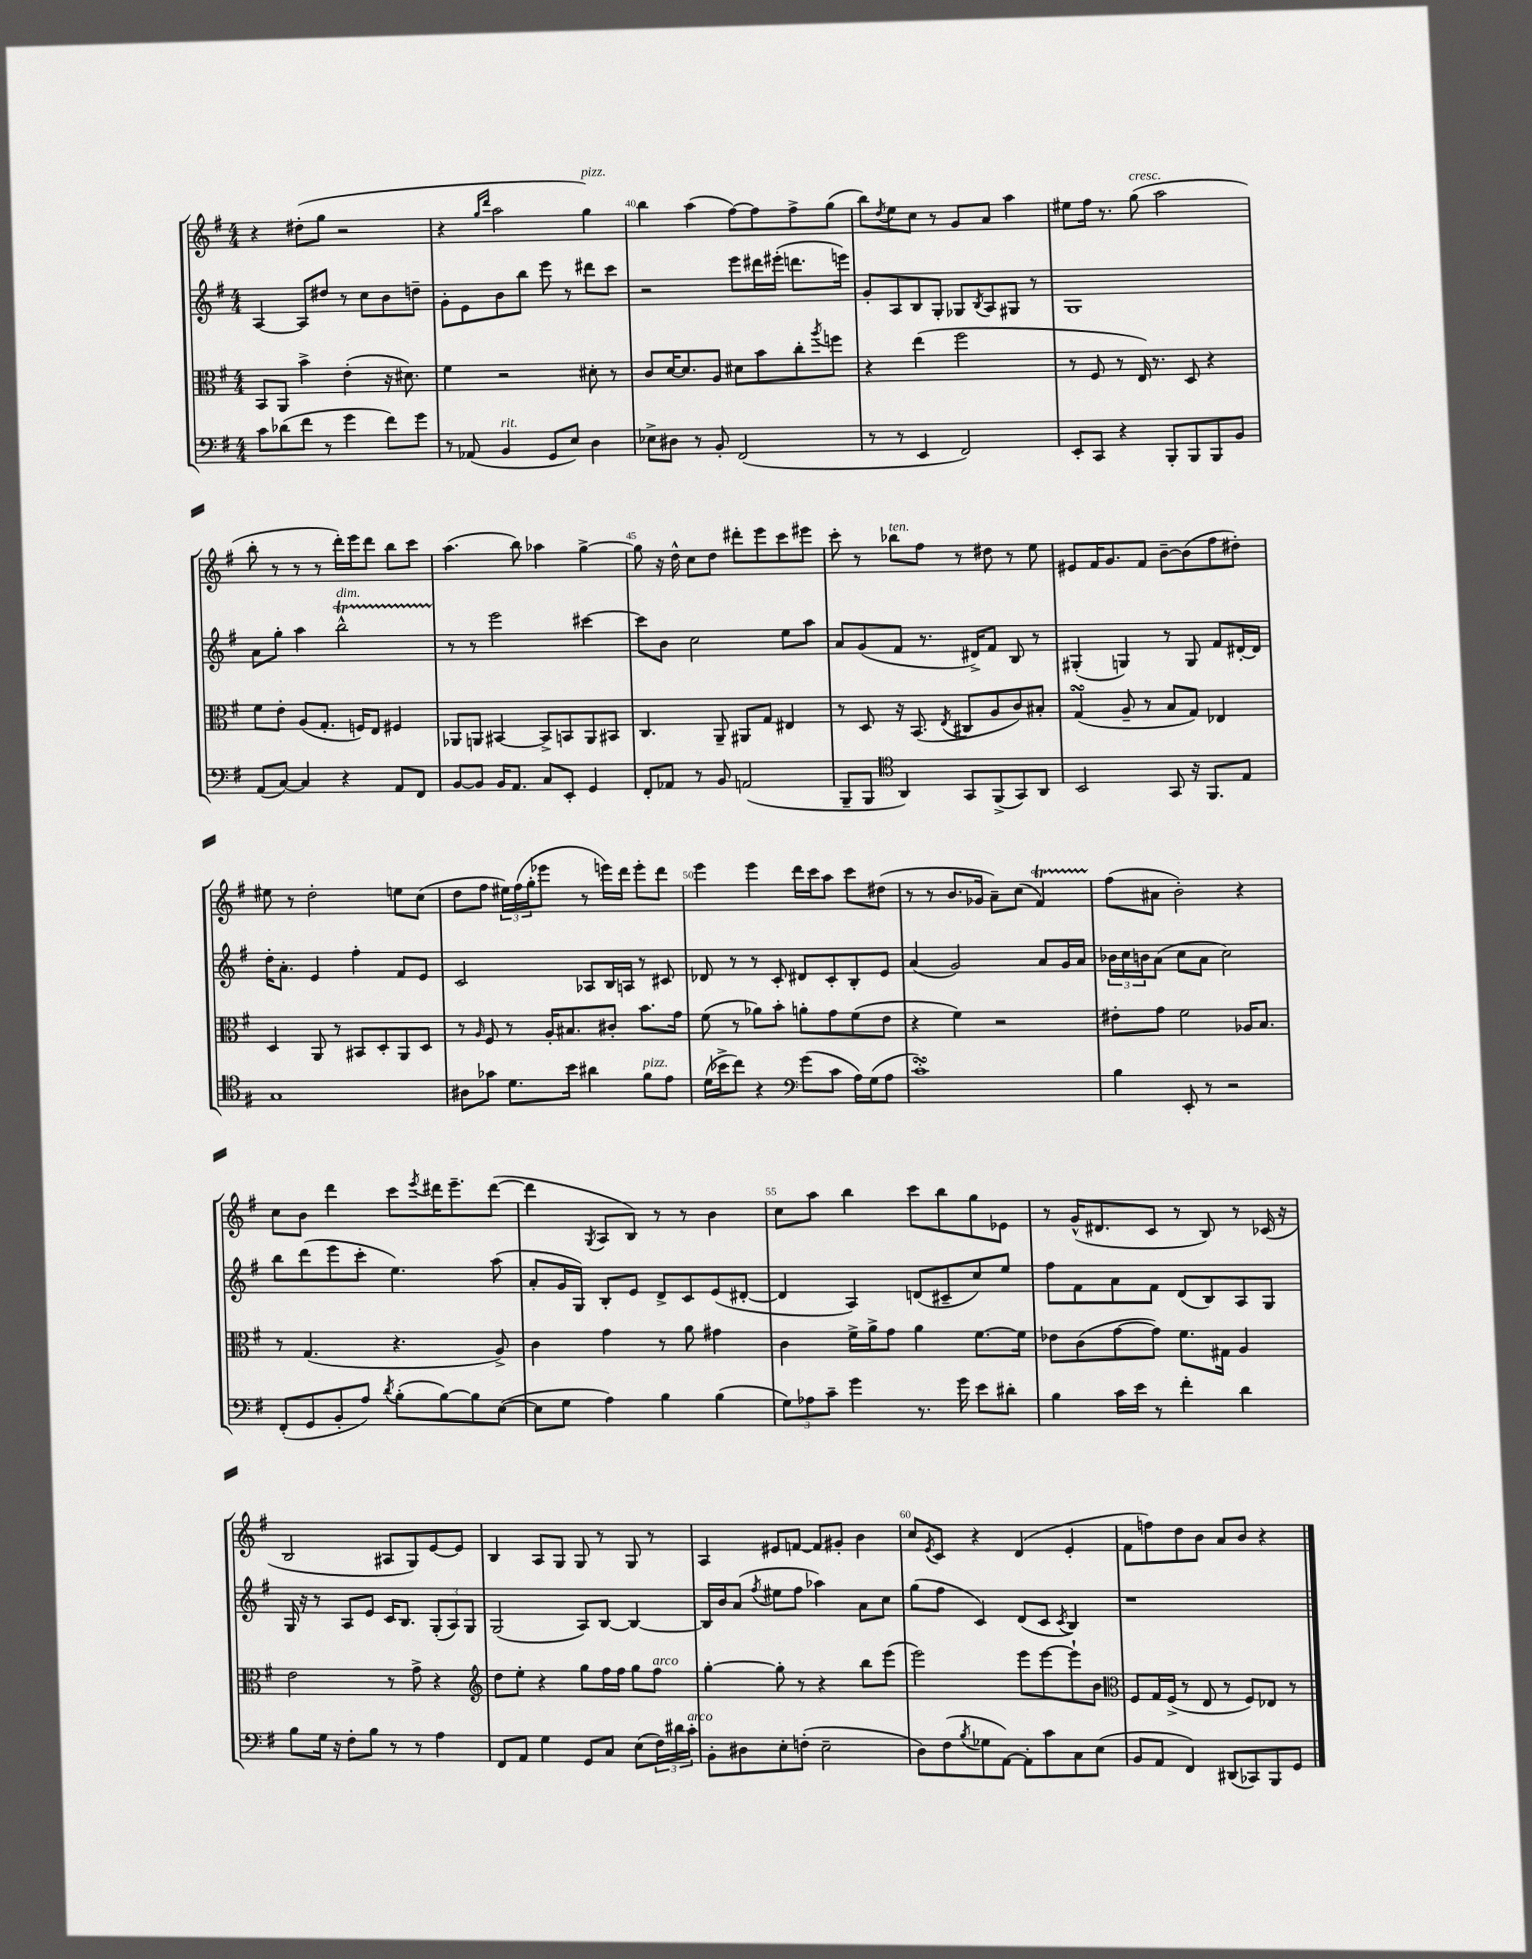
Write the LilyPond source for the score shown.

<<
\new StaffGroup <<
\new Staff = "s0" {
    \clef treble \key g \major \numericTimeSignature \time 4/4
    r4 dis''8-.( g''8 r2 |
    r4 \grace { g''16 d'''16 } a''2 g''4^\markup { \italic "pizz." }) |
    b''4 a''4( fis''8~) fis''8 fis''8-> g''8( |
    b''8) \acciaccatura { d''8 } e''8 c''8 r8 g'8 a'8 a''4 |
    eis''8 fis''16 r8. g''8^\markup { \italic "cresc." }( a''2 |
    b''8-. r8 r8 r8 d'''16-.) e'''16 d'''8 b''8 c'''8 |
    a''4.( b''8) aes''4 g''4~-> |
    g''8 r16 d''16-^ c''8 d''8 dis'''8-. e'''8 c'''8 eis'''8 |
    c'''8-. r8 bes''8^\markup { \italic "ten." } fis''8 r8 dis''8 r8 e''8 |
    eis'8 fis'16 g'8. fis'8 b'8~-- b'8( fis''8 dis''8-.) |
    eis''8 r8 d''2-. e''8 c''8( |
    d''8 fis''8 \tuplet 3/2 { eis''16) fis''16( g''16-. } ees'''8 r8 e'''16) d'''16 e'''8-. d'''8 |
    e'''4 e'''4 d'''16 c'''16 a''8 c'''8 dis''8( |
    r8 r8 b'8. ges'16 a'8--) c''8( fis'4\startTrillSpan) |
    fis''8\stopTrillSpan( ais'8 b'2-.) r4 |
    c''8 b'8 d'''4 c'''8 \acciaccatura { e'''8 } dis'''16 e'''8.-- dis'''8~( |
    dis'''4 \acciaccatura { g8 } a8 b8) r8 r8 b'4 |
    c''8 a''8 b''4 c'''8 b''8 g''8 ees'8 |
    r8 g'16-^( dis'8. c'8 r8 b8) r8 ces'16( r16 |
    b2 ais8 g8) e'8~ e'8 |
    b4 a8 g8 g8 r8 g8 r8 |
    a4 eis'8 f'8~ f'8 gis'8-. b'4 |
    c''8 \acciaccatura { e'8 } c'8 r4 d'4( e'4-. |
    fis'8 f''8) d''8 b'8 a'8 b'8 r4 \bar "|." |
}
\new Staff = "s1" {
    \clef treble \key g \major \numericTimeSignature \time 4/4
    a4~ a8 dis''8 r8 c''8 b'8 d''8-- |
    g'8-. e'8 b'8 b''8 e'''8 r8 dis'''8 c'''8 |
    r2 e'''8 dis'''16 eis'''16-.( d'''8. e'''16) |
    g'8-. a8 b8 g8-. ges8 \acciaccatura { b8 } a8 gis8 r8 |
    g1 |
    a'8 g''8-. a''4 b''2-^\startTrillSpan^\markup { \italic "dim." } |
    r8\stopTrillSpan r8 e'''2 cis'''4~ |
    cis'''8 b'8 c''2 e''8 a''8 |
    a'8 g'8( fis'8 r8. dis'16->) fis'8 b8 r8 |
    gis4-.( g4) r8 g8 fis'8 dis'16~-. dis'16 |
    d''16-. a'8.-. e'4 fis''4-. fis'8 e'8 |
    c'2 aes8 b16 a16 r8 cis'8 |
    des'8 r8 r8 c'8-. dis'8 c'8-. b8-. e'8 |
    a'4( g'2) a'8 g'16 a'16 |
    \tuplet 3/2 { bes'16 c''16 b'16 } a'8( c''8 a'8 c''2) |
    b''8 d'''8( e'''8 c'''8-. e''4.) a''8( |
    a'8-. g'16 g16) b8-. e'8 d'8-> c'8 e'8( dis'8~-. |
    dis'4 a4) d'8( cis'8-- c''8) e''8 |
    fis''8 fis'8 a'8 fis'8 d'8( b8) a8 g8 |
    g16 r16 r8 a8 e'8 c'16 b8. \tuplet 3/2 { g8-.( a8) g8 } |
    g2( a8) b8~ b4~ |
    b16 b'16 a'8( \acciaccatura { fis''8 } eis''8 fis''8 aes''4) a'8 c''8 |
    g''8( fis''8 c'4) d'8( c'8 \acciaccatura { c'8 } b4) |
    r1 \bar "|." |
}
\new Staff = "s2" {
    \clef alto \key g \major \numericTimeSignature \time 4/4
    b,8 a,8 b'4-> e'4-.( r16 dis'8.) |
    fis'4 r2 dis'8-. r8 |
    c'8 d'16~ d'8. a8 dis'8 b'8 c''8-. \acciaccatura { a''8 } f''8 |
    r4 e''4( fis''2 |
    r8 fis8 r8 e16) r8. d8 r4 |
    fis'8 e'8-. a8( g8.-. f16) e8 fis4 |
    aes,8 a,8 bis,4~ bis,8-> b,8 a,8 bis,8 |
    c4. a,8-- ais,8 g8 eis4 |
    r8 d8 r16 b,8.( \acciaccatura { e8 } cis8 a8 c'8) bis8-. |
    g4\turn( a8-- r8 b8 g8) ees4 |
    d4 a,8 r8 bis,8 d8-. a,8 d8 |
    r8 \grace { a16 } fis8 r8 a16-. bis8. cis'8-. b'8. g'16 |
    fis'8( r8 aes'8) b'8-. a'8-. g'8 fis'8( e'8 |
    r4 fis'4) r2 |
    eis'8-. g'8 fis'2 aes16 b8. |
    r8 g4.( r4. a8->) |
    c'4 g'4 r8 a'8 gis'4 |
    c'4 fis'16-> a'16-> g'8 a'4 fis'8.~ fis'16 |
    ees'8 c'8( g'8~ g'8) fis'8. gis16 a4 |
    e'2 r8 g'8-> r4 |
    \clef treble d''8 e''8-. r4 g''8 fis''16 fis''16 g''8 fis''8^\markup { \italic "arco" } |
    g''4~-. g''8-. r8 r4 b''8 e'''8( |
    e'''2) e'''8 e'''8~ e'''8-! b'8 |
    \clef alto fis8 g16 fis16->( r8 e8 r8 fis8) ees8 r8 \bar "|." |
}
\new Staff = "s3" {
    \clef bass \key g \major \numericTimeSignature \time 4/4
    c'8 des'8( fis'8 r8 g'4 fis'8) g'8 |
    r8 aes,8( b,4^\markup { \italic "rit." } g,8 e8) d4 |
    ees8-> dis8 r8 b,8-. fis,2( |
    r8 r8 e,4 fis,2) |
    e,8-. c,8 r4 b,,8-. b,,8 b,,8 b,8 |
    a,8( c8~) c4 r4 a,8 fis,8 |
    b,8~ b,8 b,16 a,8. c8 e,8-. g,4 |
    fis,8-. aes,8 r8 b,8 a,2( |
    b,,8-- b,,8 \clef tenor a,4) g,8 fis,8->( g,8) a,8 |
    b,2 g,8 r16 fis,8. e8 |
    g1 |
    ais8 ges'8 d'8. b'16 ais'4 fis'8^\markup { \italic "pizz." } e'8 |
    d'16( bes'16-> c''8) r4 \clef bass g'8( c'8 a16) g16( a8 |
    c'1-.\turn) |
    b4 e,8-. r8 r2 |
    fis,8-.( g,8 b,8-. a8) \acciaccatura { d'8 } b8-.( b8~) b8 e8~( |
    e8 g8 a4) b4 b4( |
    \tuplet 3/2 { g8) aes8 c'8-- } g'4 r8. g'16 e'8 dis'8-. |
    b4 c'16 e'16 r8 fis'4-. d'4 |
    b8 g16 r16 fis8-. b8 r8 r8 a4 |
    fis,8 a,8 g4 g,8 c8 e8( \tuplet 3/2 { fis16) dis'16 c'16-.^\markup { \italic "arco" } } |
    b,8-. dis8 e8-. f8-.( e2-- |
    d8) fis8( \acciaccatura { b8 } ges8 a,8~) a,8-. c'8 c8 e8( |
    b,8 a,8 fis,4) dis,8( ces,8) b,,8 g,8 \bar "|." |
}
>>
>>
\layout { \context { \Score currentBarNumber = #38 \override BarNumber.break-visibility = ##(#f #t #t) barNumberVisibility = #(every-nth-bar-number-visible 5) } }
